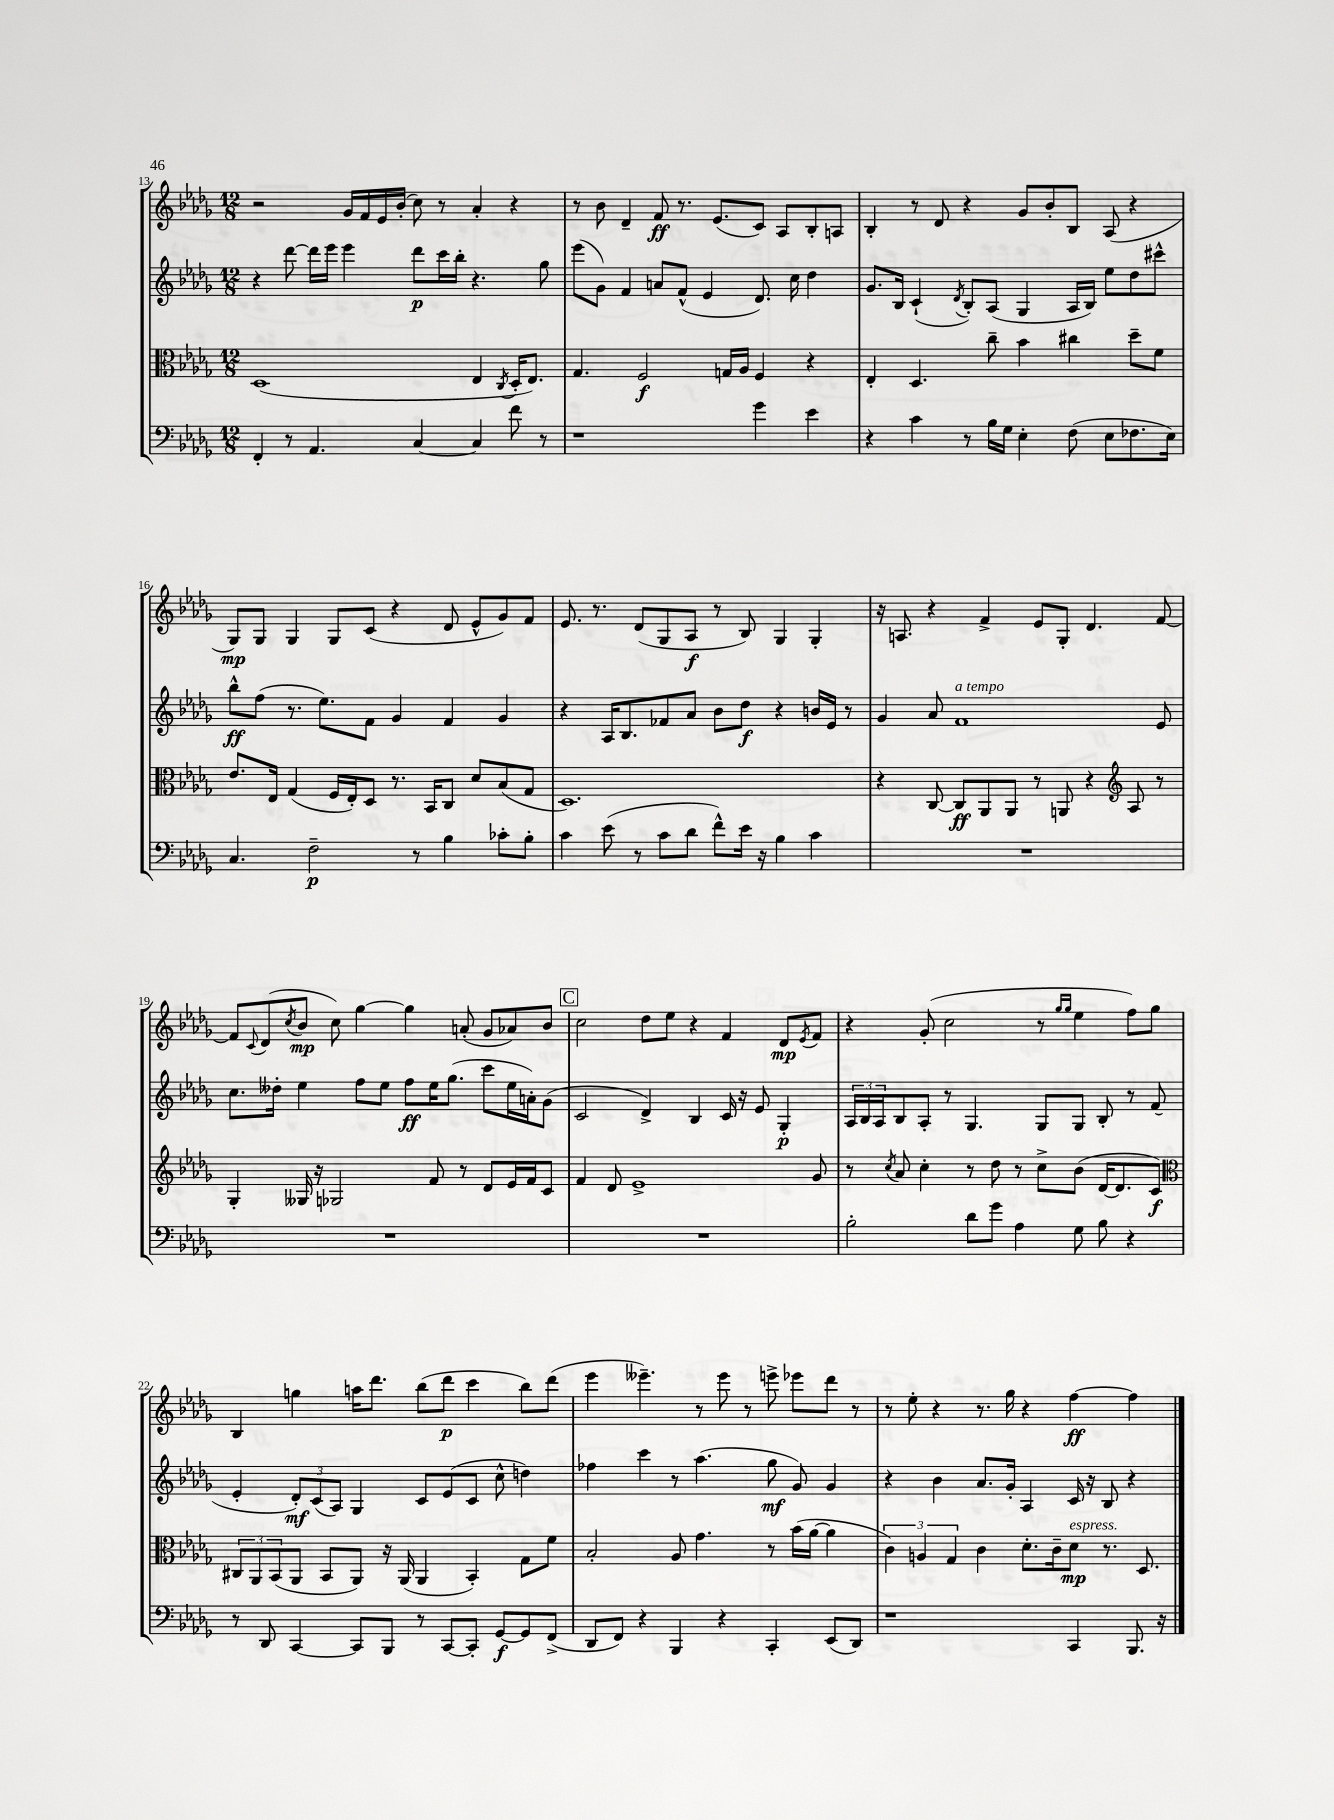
<<
\new StaffGroup <<
\new Staff = "s0" {
    \clef treble \key des \major \numericTimeSignature \time 12/8
    r2 ges'16 f'16 ees'16 bes'16-.( c''8) r8 aes'4-. r4 |
    r8 bes'8 des'4-- f'8\ff r8. ees'8.( c'8) aes8 bes8-. a8 |
    bes4-. r8 des'8 r4 ges'8 bes'8-. bes8 aes8( r4 |
    ges8\mp) ges8 ges4 ges8 c'8( r4 des'8 ees'8-^ ges'8) f'8 |
    ees'8. r8. des'8( ges8 aes8\f r8 bes8) ges4 ges4-. |
    r16 a8. r4 f'4-> ees'8 ges8-. des'4. f'8~ |
    f'8 \appoggiatura { c'8 } des'8( \acciaccatura { c''8 } bes'8\mp c''8) ges''4~ ges''4 a'8-.( ges'8 aes'8) bes'8 |
    \mark \markup { \box "C" } c''2 des''8 ees''8 r4 f'4 des'8\mp \acciaccatura { ees'8 } f'8 |
    r4 ges'8-.( c''2 r8 \grace { ges''16 ges''16 } ees''4 f''8) ges''8 |
    bes4 g''4 a''16 des'''8. bes''8( des'''8\p c'''4 bes''8) des'''8( |
    ees'''4 eeses'''4.--) r8 eeses'''8 r8 e'''8-> ees'''8 des'''8 r8 |
    r8 ees''8-. r4 r8. ges''16 r4 f''4~\ff f''4 \bar "|." |
}
\new Staff = "s1" {
    \clef treble \key des \major \numericTimeSignature \time 12/8
    r4 des'''8~ des'''16 ees'''16 ees'''4 des'''8\p c'''16 bes''16-. r4. ges''8 |
    ees'''8( ges'8) f'4 a'8 f'8-^( ees'4 des'8.) c''16 des''4 |
    ges'8. bes16 c'4-!( \acciaccatura { des'8 } bes8-.) aes8( ges4 aes16 bes16) ees''8 des''8 cis'''8-^ |
    bes''8-^\ff f''8( r8. ees''8.) f'8 ges'4 f'4 ges'4 |
    r4 aes16 bes8. fes'8 aes'8 bes'8 des''8\f r4 b'16 ees'16 r8 |
    ges'4 aes'8 f'1^\markup { \italic "a tempo" } ees'8 |
    c''8. deses''16-. ees''4 f''8 ees''8 f''8\ff ees''16 ges''8.( c'''8 ees''16 a'16-.) ges'8( |
    \mark \markup { \box "C" } c'2 des'4->) bes4 c'16 r16 ees'8 ges4-.\p |
    \tuplet 3/2 { aes16 bes16 aes16 } bes8 aes8-. r8 ges4. ges8 ges8 bes8-. r8 f'8( |
    ees'4-. \tuplet 3/2 { des'8-.\mf) c'8( aes8) } ges4 c'8 ees'8( c'8 c''8-^ d''4) |
    fes''4 c'''4 r8 aes''4.( ges''8\mf ges'8) ges'4 |
    r4 bes'4 aes'8. ges'16-. aes4 c'16 r16 bes8 r4 \bar "|." |
}
\new Staff = "s2" {
    \clef alto \key des \major \numericTimeSignature \time 12/8
    des1( ees4 \acciaccatura { c8 } des16-. ees8.) |
    ges4. f2\f g16 aes16 f4 r4 |
    ees4-. des4. c''8-- bes'4 cis''4 des''8-- f'8 |
    ees'8. ees16 ges4( f16 ees16-.) des8 r8. bes,16 c8 des'8 bes8( ges8 |
    des1.) |
    r4 c8~ c8\ff aes,8 aes,8 r8 a,8 r4 \clef treble aes8 r8 |
    ges4-. geses16 r16 ges2 f'8 r8 des'8 ees'16 f'16 c'8 |
    \mark \markup { \box "C" } f'4 des'8 ees'1-> ges'8 |
    r8 \acciaccatura { c''8 } aes'8 c''4-. r8 des''8 r8 c''8-> bes'8( des'16~ des'8. c'8\f) |
    \clef alto \tuplet 3/2 { cis8 aes,8 bes,8( } aes,8 bes,8 aes,8) r16 aes,16( aes,4 bes,4-.) ges8 f'8 |
    bes2-. aes8 ges'4. r8 bes'16( aes'16~ aes'4 |
    \tuplet 3/2 { c'4) a4 ges4 } c'4 des'8.-. c'16-- des'8\mp^\markup { \italic "espress." } r8. des8. \bar "|." |
}
\new Staff = "s3" {
    \clef bass \key des \major \numericTimeSignature \time 12/8
    f,4-. r8 aes,4. c4~ c4 f'8 r8 |
    r1 ges'4 ees'4 |
    r4 c'4 r8 bes16 ges16 ees4-. f8( ees8 fes8. ees16) |
    c4. f2--\p r8 bes4 ces'8-. bes8-. |
    c'4 ees'8( r8 c'8 des'8 f'8-^) ees'16 r16 bes4 c'4 |
    R1. |
    R1. |
    \mark \markup { \box "C" } R1. |
    bes2-. des'8 ges'8 aes4 ges8 bes8 r4 |
    r8 des,8 c,4~ c,8 bes,,8 r8 c,8~ c,8-. ges,8~\f ges,8 f,8->( |
    des,8 f,8) r4 bes,,4 r4 c,4-. ees,8( des,8) |
    r1 c,4 bes,,8. r16 \bar "|." |
}
>>
>>
\layout { \context { \Score currentBarNumber = #13 } }
